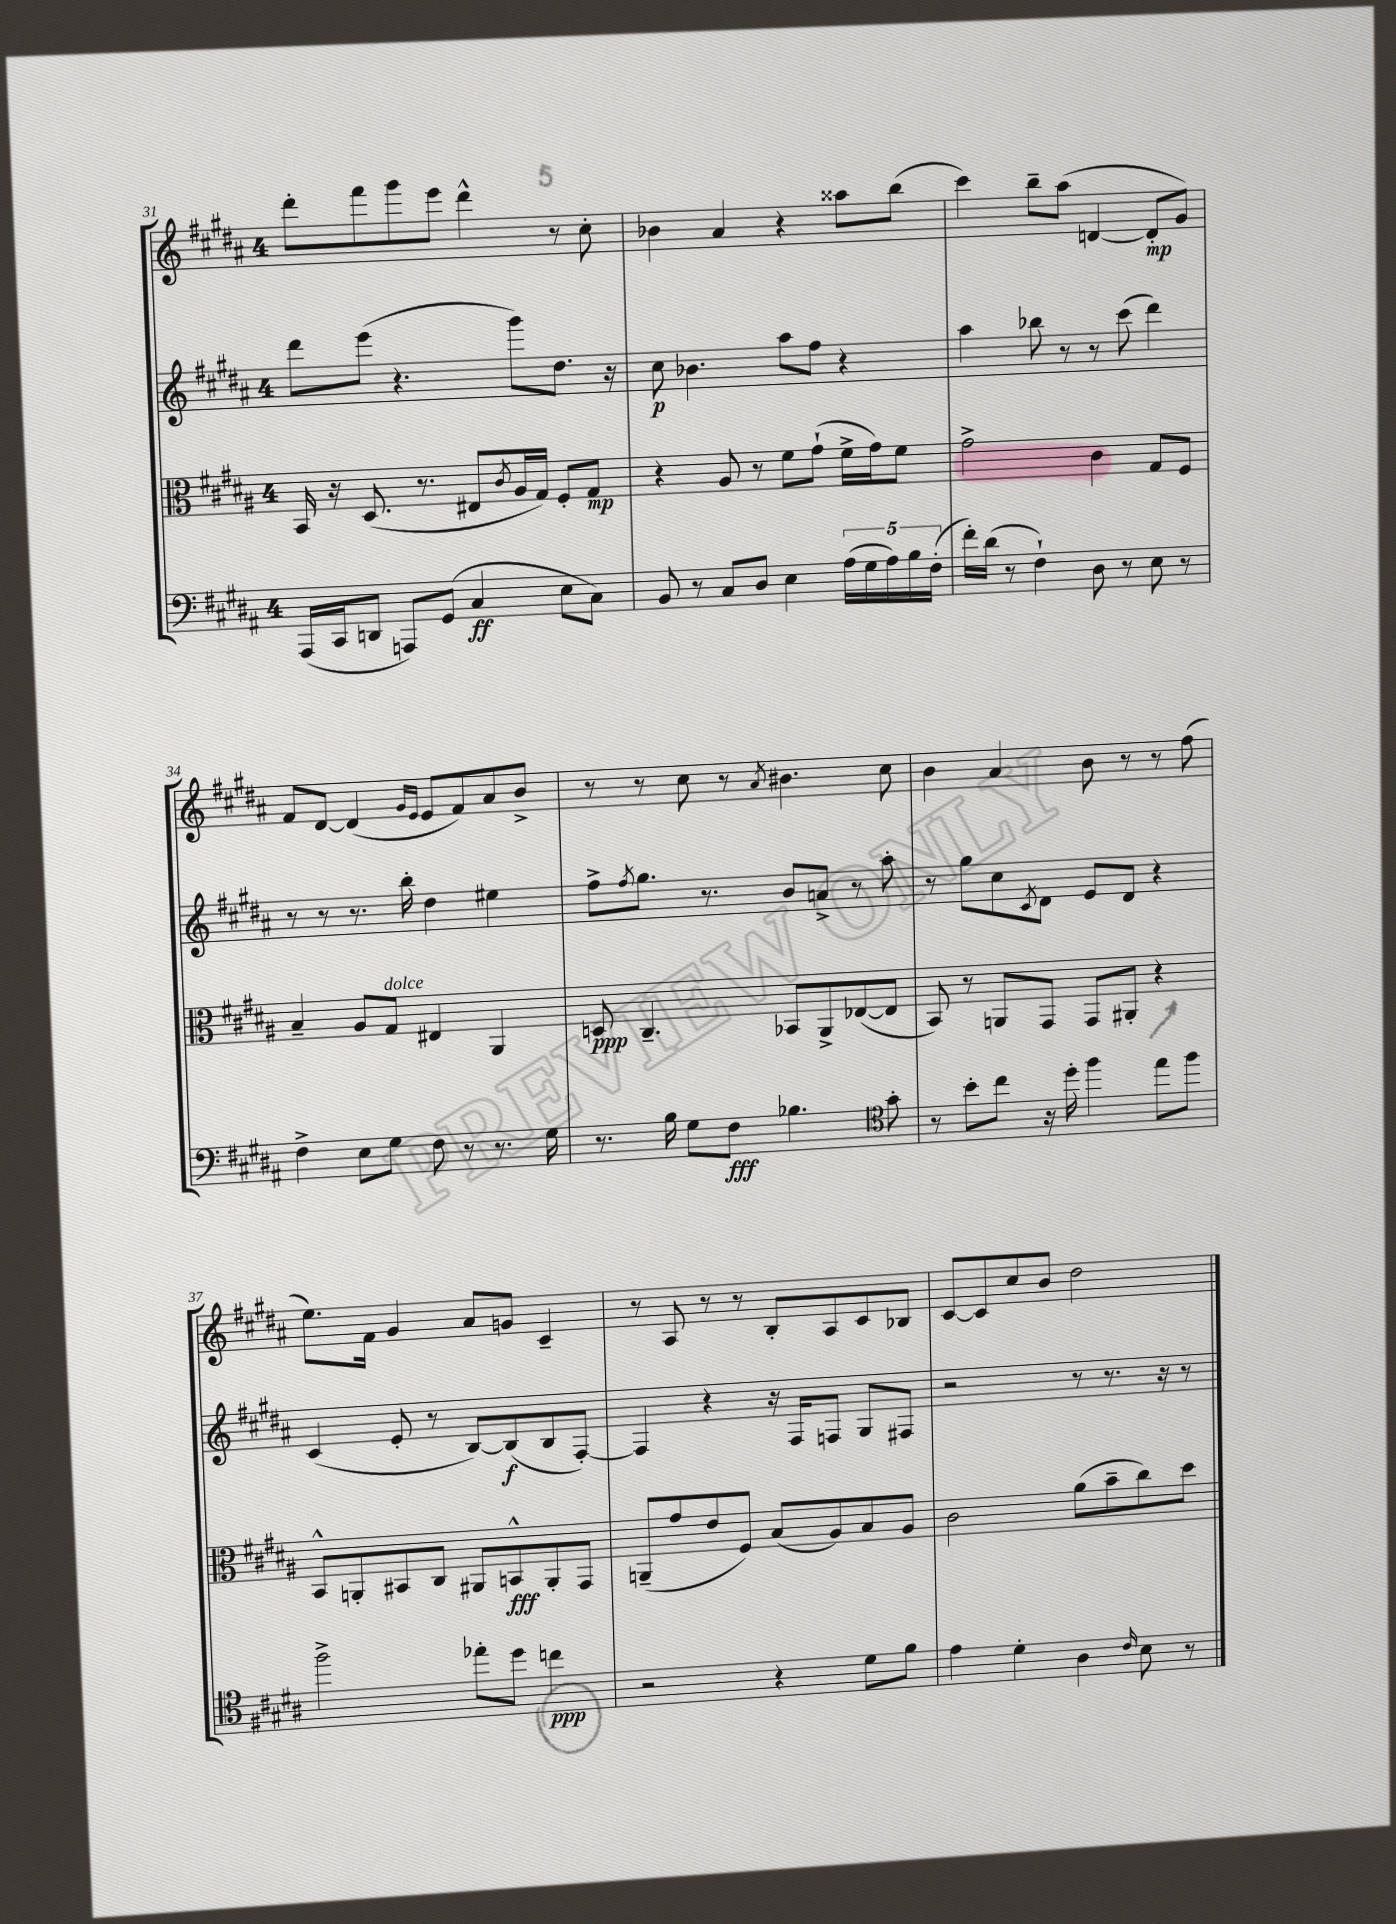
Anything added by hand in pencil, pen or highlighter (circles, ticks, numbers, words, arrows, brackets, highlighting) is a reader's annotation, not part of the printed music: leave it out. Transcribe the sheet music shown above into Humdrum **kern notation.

**kern	**dynam	**kern	**dynam	**kern	**dynam	**kern	**dynam
*part4	*part4	*part3	*part3	*part2	*part2	*part1	*part1
*staff4	*staff4	*staff3	*staff3	*staff2	*staff2	*staff1	*staff1
*clefF4	*	*clefC3	*	*clefG2	*	*clefG2	*
*k[f#c#g#d#a#]	*	*k[f#c#g#d#a#]	*	*k[f#c#g#d#a#]	*	*k[f#c#g#d#a#]	*
*M4/4	*	*M4/4	*	*M4/4	*	*M4/4	*
=31	=31	=31	=31	=31	=31	=31	=31
(16AAA#/LL	.	16BB/	.	8ddd#\L	.	8ddd#'\L	.
16CC#/J	.	16r	.	.	.	.	.
8DDn/J	.	(8.D#/	.	(8eee\J	.	8fff#\	.
8AAAn/L)	.	.	.	4.r	.	8ggg#\	.
.	.	8.r	.	.	.	.	.
(8GG#/J	.	.	.	.	.	8eee\J	.
4C#/	ff	8E#X/L	.	.	.	4ddd#^^\	.
.	.	8qc#/	.	.	.	.	.
.	.	16A#/L	.	8ggg#\L)	.	.	.
.	.	16G#/JJ)	.	.	.	.	.
8E\L	.	8F#'/L	.	8.dd#\J	.	8r	.
8C#\J)	.	8G#/J	mp	.	.	8cc#'\	.
.	.	.	.	16r	.	.	.
=32	=32	=32	=32	=32	=32	=32	=32
8BB/	.	4r	.	8cc#\	p	4b-X\	.
8r	.	.	.	4.b-X\	.	.	.
8C#/L	.	8A#/	.	.	.	4a#/	.
8D#/J	.	8r	.	.	.	.	.
4E\	.	8f#\L	.	8aa#\L	.	4r	.
.	.	(8g#`\J	.	8ff#\J	.	.	.
(20A#\LL	.	16f#^\LL	.	4r	.	8aa##X\L	.
20G#\	.	.	.	.	.	.	.
.	.	16g#\J)	.	.	.	.	.
20A#\)	.	.	.	.	.	.	.
.	.	8f#\J	.	.	.	(8bb\J	.
20B\	.	.	.	.	.	.	.
(20F#'\JJ	.	.	.	.	.	.	.
=33	=33	=33	=33	=33	=33	=33	=33
16f#'\LL)	.	2g#^\	.	4aa#\	.	4ccc#\)	.
(16d#\JJ	.	.	.	.	.	.	.
8r	.	.	.	.	.	.	.
4F#`\)	.	.	.	8bb-X\	.	8bb~\L	.
.	.	.	.	8r	.	(8aa#\J	.
8D#\	.	4c#\	.	8r	.	[4dn/	.
8r	.	.	.	(8ccc#\	.	.	.
8E\	.	8G#/L	.	4ddd#\)	.	8d'/L]	mp
8r	.	8F#/J	.	.	.	8g#/J)	.
!!LO:LB:g=z
=34	=34	=34	=34	=34	=34	=34	=34
4F#^\	.	4B~/	.	8r	.	8f#/L	.
.	.	.	.	8r	.	[8d#/J	.
8E\L	.	8A#/L	.	8.r	.	(4d#/]	.
!	!	!LO:TX:a:i:t=dolce	!	!	!	!	!
8G#\J	.	8G#/J	.	.	.	.	.
.	.	.	.	16bb'\	.	.	.
.	.	.	.	.	.	16qqg#/LL	.
.	.	.	.	.	.	16qqe/JJ	.
8F#\	.	4E#X/	.	4dd#\	.	8e/L	.
8r	.	.	.	.	.	8f#/)	.
8.r	.	4AA#/	.	4ee#X\	.	8a#/	.
.	.	.	.	.	.	8b^/J	.
16G#\	.	.	.	.	.	.	.
=35	=35	=35	=35	=35	=35	=35	=35
8.r	.	8Dn/	ppp	8ff#^\L	.	8r	.
.	.	.	.	8qff#/	.	.	.
.	.	4.C#~/	.	8.gg#\J	.	8r	.
16B\	.	.	.	.	.	.	.
8G#\L	.	.	.	.	.	8cc#\	.
.	.	.	.	8.r	.	.	.
8F#\J	fff	.	.	.	.	8r	.
.	.	.	.	.	.	8qa#/	.
4.B-X\	.	8BB-X/L	.	8b/L	.	4.b#X\	.
.	.	8AA#^/	.	8an^/J	.	.	.
.	.	([8E-X/	.	8r	.	.	.
*clefC4	*	*	*	*	*	*	*
8g#'\	.	8E-/J]	.	8aa#'\	.	8cc#\	.
=36	=36	=36	=36	=36	=36	=36	=36
8r	.	8BB/)	.	8r	.	4b\	.
8b'\L	.	8r	.	8gg#\L	.	.	.
8cc#\J	.	8AAn/L	.	8cc#\	.	4a#/	.
.	.	.	.	8qc#/	.	.	.
16r	.	8GG#/J	.	8d#\J	.	.	.
16dd#'\	.	.	.	.	.	.	.
4ff#\	.	8GG#/L	.	8e/L	.	8b\	.
.	.	8AA#X'/J	.	8d#/J	.	8r	.
8ee\L	.	4r	.	4r	.	8r	.
8ff#\J	.	.	.	.	.	(8ff#\	.
!!LO:LB:g=z
=37	=37	=37	=37	=37	=37	=37	=37
2ff#^\	.	8BB^^/L	.	(4c#/	.	8.ee\L)	.
.	.	8AAn'/	.	.	.	.	.
.	.	.	.	.	.	16f#\Jk	.
.	.	8BB#X/	.	8e'/	.	4g#/	.
.	.	8C#/J	.	8r	.	.	.
8ee-X'\L	.	8AA#X/L	.	[8B/L)	.	8a#/L	.
8dd#\J	.	8BBn^^/	fff	(8B/]	f	8gn/J	.
4ccn\	ppp	8AA#'/	.	8B/	.	4c#~/	.
.	.	8GG#/J	.	[8F#'/J)	.	.	.
=38	=38	=38	=38	=38	=38	=38	=38
2r	.	(8AAn~/L	.	4F#/]	.	8r	.
.	.	8g#/	.	.	.	8A#/	.
.	.	8e/	.	4r	.	8r	.
.	.	8F#/J)	.	.	.	8r	.
4r	.	(8B/L	.	16r	.	8B'/L	.
.	.	.	.	16F#/KL	.	.	.
.	.	8A#/)	.	8Fn/J	.	8A#/	.
8d#\L	.	8B/	.	8G#/L	.	8c#/	.
8f#\J	.	8A#/J	.	8F#X/J	.	8B-X/J	.
=39	=39	=39	=39	=39	=39	=39	=39
4e\	.	2c#\	.	2r	.	[8c#/L	.
.	.	.	.	.	.	8c#/]	.
4d#'\	.	.	.	.	.	8cc#/	.
.	.	.	.	.	.	8b/J	.
4A#\	.	(8a#\L	.	8r	.	2dd#\	.
.	.	8b~\	.	8.r	.	.	.
16qqc#/	.	.	.	.	.	.	.
8B\	.	8cc#\)	.	.	.	.	.
.	.	.	.	16r	.	.	.
8r	.	8dd#\J	.	8r	.	.	.
==	==	==	==	==	==	==	==
*-	*-	*-	*-	*-	*-	*-	*-
